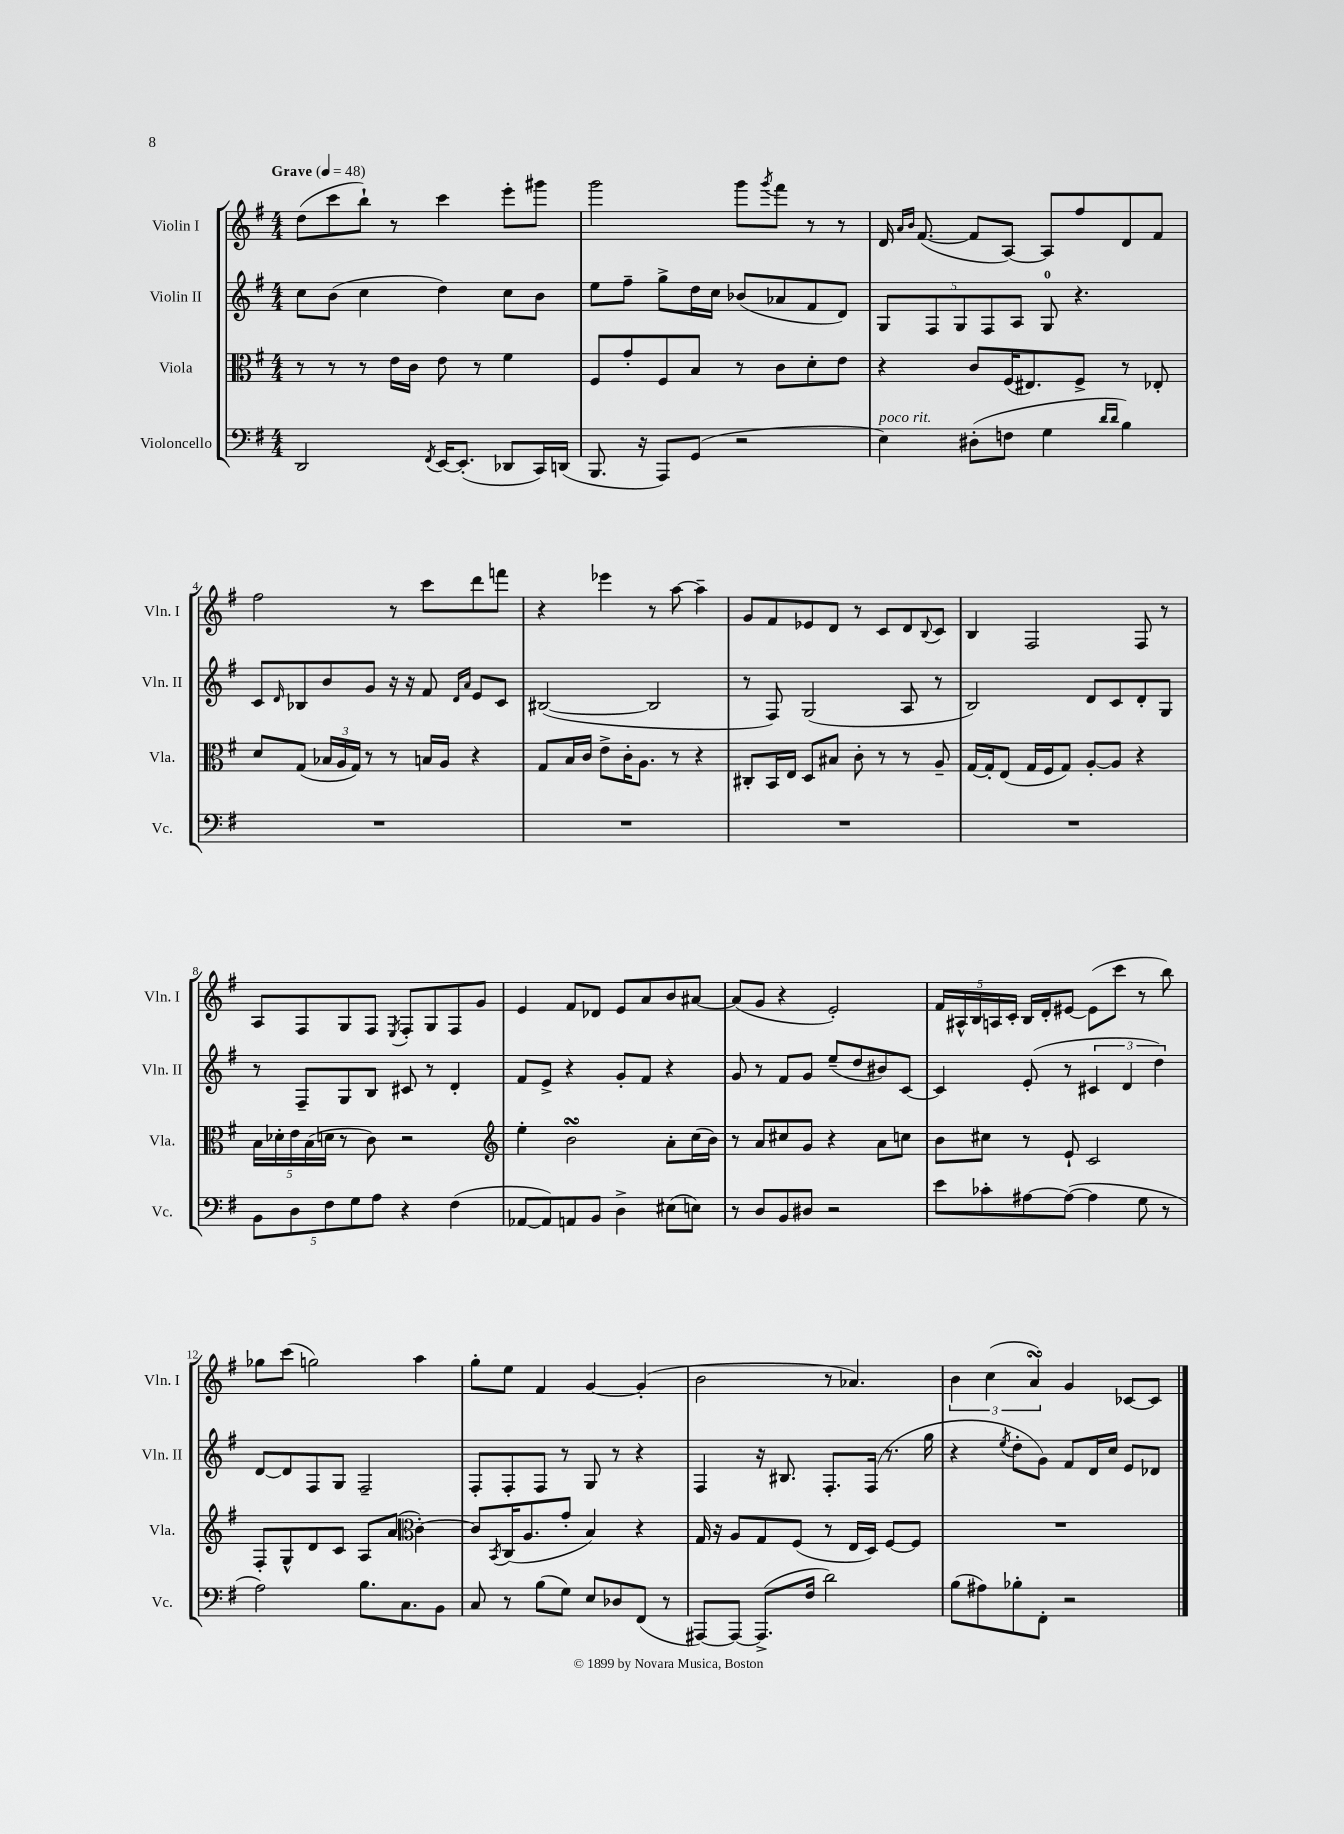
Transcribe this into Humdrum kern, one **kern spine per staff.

**kern	**kern	**kern	**kern
*staff4	*staff3	*staff2	*staff1
*clefF4	*clefC3	*clefG2	*clefG2
*k[f#]	*k[f#]	*k[f#]	*k[f#]
*M4/4	*M4/4	*M4/4	*M4/4
*MM48	*MM48	*MM48	*MM48
2DD/	8r	8cc\L	(8dd\L
.	8r	(8b\J	8ccc\
.	8r	4cc\	8bb`\J)
.	16e\LL	.	8r
.	16c\JJ	.	.
8qFF#/	.	.	.
[16EE/LK	8e\	4dd\)	4ccc\
(8.EE'/]J	.	.	.
.	8r	.	.
8DD-/L	4f#\	8cc\L	8eee'\L
16CC/L)	.	8b\J	8ggg#\J
(16DD/JJ	.	.	.
=	=	=	=
8.BBB/	8F#/L	8ee\L	2ggg\
.	8g'/	8ff#~\J	.
16r	.	.	.
8AAA/L)	8F#/	8gg^\L	.
(8GG/J	8B/J	16dd\L	.
.	.	16cc\JJ	.
2r	8r	(8b-/L	8ggg\L
.	.	.	8qggg/
.	8c\L	8a-/	8fff#\J
.	8d'\	8f#/	8r
.	8e\J	8d/J)	8r
=	=	=	=
4E\)	4r	10G/L	16d/
.	.	.	16qqa/LL
.	.	.	16qqb/JJ
.	.	.	([8.f#/
.	.	10F#/	.
.	.	10G/	.
(8D#'\L	8c/L	.	8f#/]L
.	.	10F#/	.
8F\J	(16F#/K	.	[8A/J)
.	.	10A/J	.
.	8.E#/)	.	.
4G\	.	8G/	8A/]L
.	8F#^/J	4.r	8ff#/
16qqd/LL	.	.	.
16qqd/JJ	.	.	.
4B\)	8r	.	8d/
.	8E-'/	.	8f#/J
=	=	=	=
1r	8d/L	8c/L	2ff#\
.	.	16qqd/	.
.	(8G/J	8B-/	.
.	24B-/LL	8b/	.
.	24A/	.	.
.	24G/JJ)	.	.
.	8r	8g/J	.
.	8r	16r	8r
.	.	16r	.
.	16B/LL	8f#/	8ccc\L
.	16A/JJ	.	.
.	.	16qqd/LL	.
.	.	16qqa/JJ	.
.	4r	8e/L	8ddd\
.	.	8c/J	8fff\J
=	=	=	=
1r	8G/L	([2B#/	4r
.	16B/L	.	.
.	16c/JJ	.	.
.	8e^\L	.	4eee-\
.	16c'\K	.	.
.	8.A\J	.	.
.	.	2B#/]	8r
.	8r	.	[8aa\
.	4r	.	4aa~\]
=	=	=	=
1r	8C#'/L	8r	8g/L
.	16BB/L	8F#/)	8f#/
.	16E/JJ	.	.
.	8D/L	(2G/	8e-/
.	8B#/J	.	8d/J
.	8c'\	.	8r
.	8r	.	8c/L
.	8r	8A/	8d/
.	.	.	8qqB/
.	8A~/	8r	8c/J
=	=	=	=
1r	[16G/LL	2B/)	4B/
.	16G'/]J	.	.
.	(8E/J	.	.
.	16G/LL	.	2F#/
.	16F#/J	.	.
.	8G/J)	.	.
.	[8A'/L	8d/L	.
.	8A/]J	8c/	.
.	4r	8d'/	8F#/
.	.	8G/J	8r
=	=	=	=
10BB\L	20B\LL	8r	8A/L
.	20d-'\	.	.
10D\	20e\	.	.
.	.	8F#~/L	8F#/
.	(20B\	.	.
10F#\	20d\JJ	.	.
.	8r	8G/	8G/
10G\	.	.	.
.	8c\)	8B/J	8F#/J
10A\J	.	.	.
.	.	.	8qE/
4r	2r	8c#/	8F#'/L
.	.	8r	8G/
(4F#\	.	4d'/	8F#/
.	.	.	8g/J
=	=	=	=
*	*clefG2	*	*
[8AA-/L	4ee'\	8f#/L	4e/
8AA-/])	.	8e^/J	.
8AA/	2b\	4r	8f#/L
8BB/J	.	.	8d-/J
4D^\	.	8g'/L	8e/L
.	.	8f#/J	8a/
(8E#\L	8a'\L	4r	8b/
8E\J)	(16cc\L	.	[8a#/J
.	16b\JJ)	.	.
=	=	=	=
8r	8r	8g/	(8a#/]L
8D/L	8a/L	8r	8g/J
8BB/	8cc#/	8f#/L	4r
8D#/J	8g/J	8g/J	.
2r	4r	(8ee~/L	2e'/)
.	.	8dd/	.
.	8a\L	8b#/)	.
.	8cc\J	[8c/J	.
=	=	=	=
8e\L	8b\L	4c/]	20f#/LL
.	.	.	20A#^^/
.	.	.	20B/
8c-'\	8cc#\J	.	.
.	.	.	20A/
.	.	.	20c'/JJ
[8A#\	8r	(8e'/	16B/LL
.	.	.	16d'/J
(8A#\_J	8e`/	8r	[8e#/J
4A#\]	2c/	6c#/	(8e#\]L
.	.	.	8ccc\J
.	.	6d/	.
8G\	.	.	8r
.	.	6dd\)	.
8r	.	.	8bb\)
=	=	=	=
2A\)	8F#'/L	[8d/L	8gg-\L
.	8G^^/	8d/]	(8ccc\J
.	8d/	8F#/	2gg\)
.	8c/J	8G/J	.
8.B\L	8A/L	2F#~/	.
.	(8a/J	.	.
8.C\	.	.	.
*	*clefC3	*	*
.	[4c'\)	.	4aa\
8BB\J	.	.	.
=	=	=	=
8C/	8c/]L	8F#'/L	8gg'\L
.	8qBB/	.	.
8r	(16C/K	8F#'/	8ee\J
.	8.A/	.	.
(8B\L	.	8F#/J	4f#/
8G\J)	8g'/J	8r	.
8E/L	4B/)	8G/	[4g/
8D-/	.	8r	.
(8FF#/J	4r	4r	(4g'/]
8r	.	.	.
=	=	=	=
[8AAA#/L)	16G/	4F#/	2b\
.	16r	.	.
8AAA#/_J	8A/L	.	.
(8.AAA#^/]L	8G/	16r	.
.	.	8.B#/	.
.	(8F#/J	.	.
16F#/Jk	.	.	.
2d\)	8r	8.F#'/L	8r
.	16E/LL	.	4.a-/)
.	16D/JJ)	(16F#/Jk	.
.	[8F#/L	8.r	.
.	8F#/]J	.	.
.	.	16gg\	.
=	=	=	=
(8B\L	1r	4r	6b\
8A#\)	.	.	.
.	.	.	(6cc\
.	.	8qee/	.
8B-'\	.	8dd'\L	.
.	.	.	6a/)
8FF#'\J	.	8g\J)	.
2r	.	8f#/L	4g/
.	.	16d/L	.
.	.	16cc/JJ	.
.	.	8e/L	[8c-/L
.	.	8d-/J	8c-/]J
==	==	==	==
*-	*-	*-	*-
